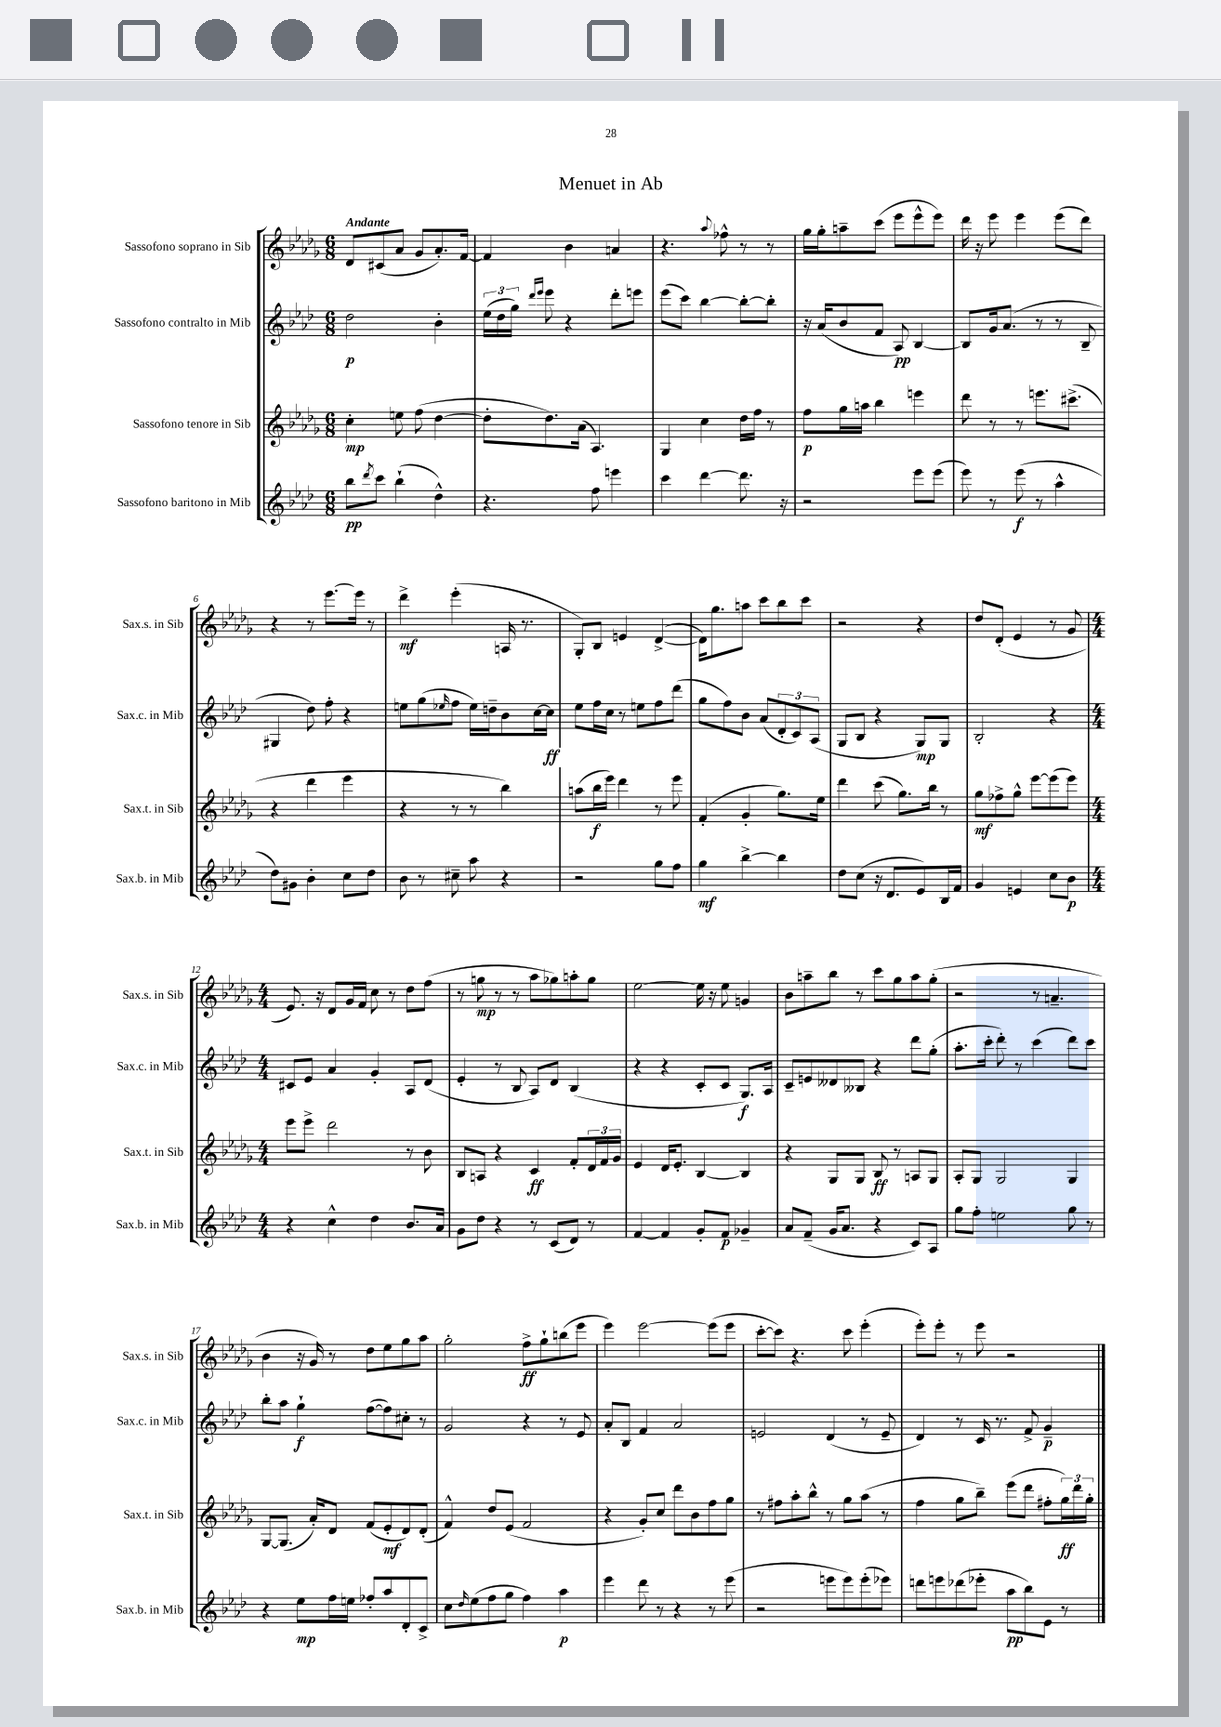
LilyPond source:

\header { title = "Menuet in Ab" }
<<
\new StaffGroup <<
\new Staff = "s0" \with { instrumentName = "Sassofono soprano in Sib" shortInstrumentName = "Sax.s. in Sib" } {
    \clef treble \key des \major \numericTimeSignature \time 6/8 \tempo "Andante"
    des'8 cis'8( aes'8 ges'8 aes'8.-.) f'16~ |
    f'4 bes'4 a'4 |
    r4. \appoggiatura { aes''8 } fes''8-^ r8 r8 |
    ges''16 ges''16-. a''8-- c'''8( ees'''8 ees'''8-^ ees'''8) |
    des'''16 r16 ees'''8 ees'''4 ees'''8( des'''8) |
    r4 r8 ees'''8.~ ees'''16 r8 |
    des'''4->\mf ees'''4-.( a16 r8. |
    ges8-.) bes8 e'4 des'4~->( |
    des'16) ges''8. a''8 c'''8 bes''8 c'''8 |
    r2 r4 |
    des''8 des'8-.( ees'4 r8 ges'8 |
    \numericTimeSignature \time 4/4 ees'8.) r16 des'8 ges'16 f'16 c''8 r8 des''8 f''8( |
    r8 g''8\mp r8 r8 aes''8 ges''8) a''8-. ges''8 |
    ees''2~ ees''16 r16 ees''8 g'4 |
    bes'8 a''8-- bes''8 r8 c'''8 ges''8 a''8 ges''8-.( |
    r2 r8 a'4.-- |
    bes'4 r16 ges'16) r8 des''8 ees''8 ges''8 aes''8 |
    ges''2-. f''8->\ff ges''8-! b''8( ees'''8 |
    ees'''4) ees'''2~ ees'''8( ees'''8 |
    c'''8~-. c'''8) r4. c'''8 ees'''4-.( |
    ees'''8-.) ees'''8-. r8 ees'''8 r2 \bar "|." |
}
\new Staff = "s1" \with { instrumentName = "Sassofono contralto in Mib" shortInstrumentName = "Sax.c. in Mib" } {
    \clef treble \key aes \major \numericTimeSignature \time 6/8
    des''2\p bes'4-. |
    \tuplet 3/2 { ees''16( des''16 g''16) } \grace { des'''16 ees'''16 } ees'''8 r4 des'''8-. e'''8 |
    ees'''8( c'''8) bes''4~ bes''8~-. bes''8-. |
    r16 aes'16( bes'8 f'8 aes8\pp) bes4~ |
    bes8 g'16 aes'8.( r8 r8 bes8-- |
    gis4 des''8) f''8-. r4 |
    e''8 g''8( \grace { ees''16 } f''8 ees''16) d''16-- bes'8 c''16~ c''16\ff |
    ees''8 f''16 c''16 r8 e''8 f''8 des'''8( |
    g''8 f''8) bes'8 aes'8( \tuplet 3/2 { des'8-. c'8) aes8( } |
    g8 bes8 r4 g8\mp) g8 |
    bes2-. r4 |
    \numericTimeSignature \time 4/4 cis'8 ees'8 aes'4 g'4-. aes8 des'8( |
    ees'4-. r8 bes8 aes8) des'8 bes4( |
    r4 r4 c'8-. c'8 g8.\f) aes16 |
    c'8-- e'8 deses'8 beses8 r4 des'''8 g''8-.( |
    aes''8.-. c'''16-. des'''8-.) r8 c'''4( des'''8) c'''8 |
    bes''8-. aes''8 g''4-!\f f''8~( f''8) cis''8-. r8 |
    g'2 r4 r8 ees'8 |
    aes'8-. bes8 f'4 aes'2 |
    e'2 des'4( r8 e'8-- |
    des'4) r8 c'16 r8. f'8-> g'4--\p \bar "|." |
}
\new Staff = "s2" \with { instrumentName = "Sassofono tenore in Sib" shortInstrumentName = "Sax.t. in Sib" } {
    \clef treble \key des \major \numericTimeSignature \time 6/8
    c''4-.\mp e''8 f''8( des''4~ |
    des''8-. des''8.) aes'16( aes4.) |
    ges4 c''4 des''16 f''16 r8 |
    f''8\p ges''16 a''16 bes''4 e'''4 |
    des'''8 r8 r8 e'''8. cis'''8.->( |
    r4 des'''4 ees'''4 |
    r4 r8 r8 bes''4) |
    a''8( bes''16\f ees'''16) des'''4 r8 ees'''8 |
    f'4-.( ges'4-. ges''8.) ees''16 |
    des'''4 c'''8( ges''8.) bes''16 r8 |
    ges''8\mf fes''8-> ges''8-^ ees'''8~ ees'''8( ees'''8) |
    \numericTimeSignature \time 4/4 ees'''8 ees'''8-> des'''2 r8 bes'8 |
    bes8 a8 r4 c'4\ff f'8-. \tuplet 3/2 { des'16 f'16 ges'16 } |
    ees'4 des'16 ees'8.-. bes4~ bes4 |
    r4 ges8 ges8 bes8\ff r8 a8 ges8 |
    aes8-. ges8 ges2 ges4 |
    ges8~ ges8.( aes'16-.) des'8 f'8( ees'8-.\mf des'8) des'8-.( |
    f'4-^) des''8 ees'8( f'2 |
    r4 ges'8-.) c''8 des'''8 bes'8 f''8 ges''8 |
    r8 fis''8 aes''8-. bes''8-^ r8 ges''8 aes''8( r8 |
    f''4 ges''8 bes''8--) ees'''8( des'''8 fis''8-. \tuplet 3/2 { ges''16\ff) des'''16 ges''16-. } \bar "|." |
}
\new Staff = "s3" \with { instrumentName = "Sassofono baritono in Mib" shortInstrumentName = "Sax.b. in Mib" } {
    \clef treble \key aes \major \numericTimeSignature \time 6/8
    bes''8\pp \acciaccatura { des'''8 } c'''8 bes''4-!( des''4-^) |
    r4. f''8 e'''4 |
    c'''4 des'''4~ des'''8. r16 |
    r2 ees'''8 ees'''8( |
    ees'''8) r8 ees'''8\f( r8 aes''4-^ |
    des''8) gis'8 bes'4-. c''8 des''8 |
    bes'8 r8 cis''8-- aes''8 r4 |
    r2 g''8 f''8 |
    g''4\mf bes''4~-> bes''4 |
    des''8 c''8( r16 des'8. ees'8) bes16 f'16 |
    g'4 e'4 c''8 bes'8\p |
    \numericTimeSignature \time 4/4 r4 c''4-^ des''4 bes'8. aes'16 |
    g'8 des''8 r4 r8 c'8( des'8) r8 |
    f'4~ f'4 g'8-. f'8\p ges'4-- |
    aes'8 f'8--( g'16 aes'8. r4 c'8) aes8 |
    g''8 f''8-. e''2 g''8 r8 |
    r4 ees''8\mp f''16 e''16 fes''8-. aes''8 des'8-. c'8-> |
    c''8 \grace { des''16 } ees''8( f''8 g''8 f''4) aes''4\p |
    ees'''4 des'''8 r8 r4 r8 ees'''8( |
    r2 e'''8 e'''8) e'''8-.( ees'''8) |
    d'''8 e'''8 des'''8( ees'''8-. aes''8\pp bes''8) ees'8 r8 \bar "|." |
}
>>
>>
